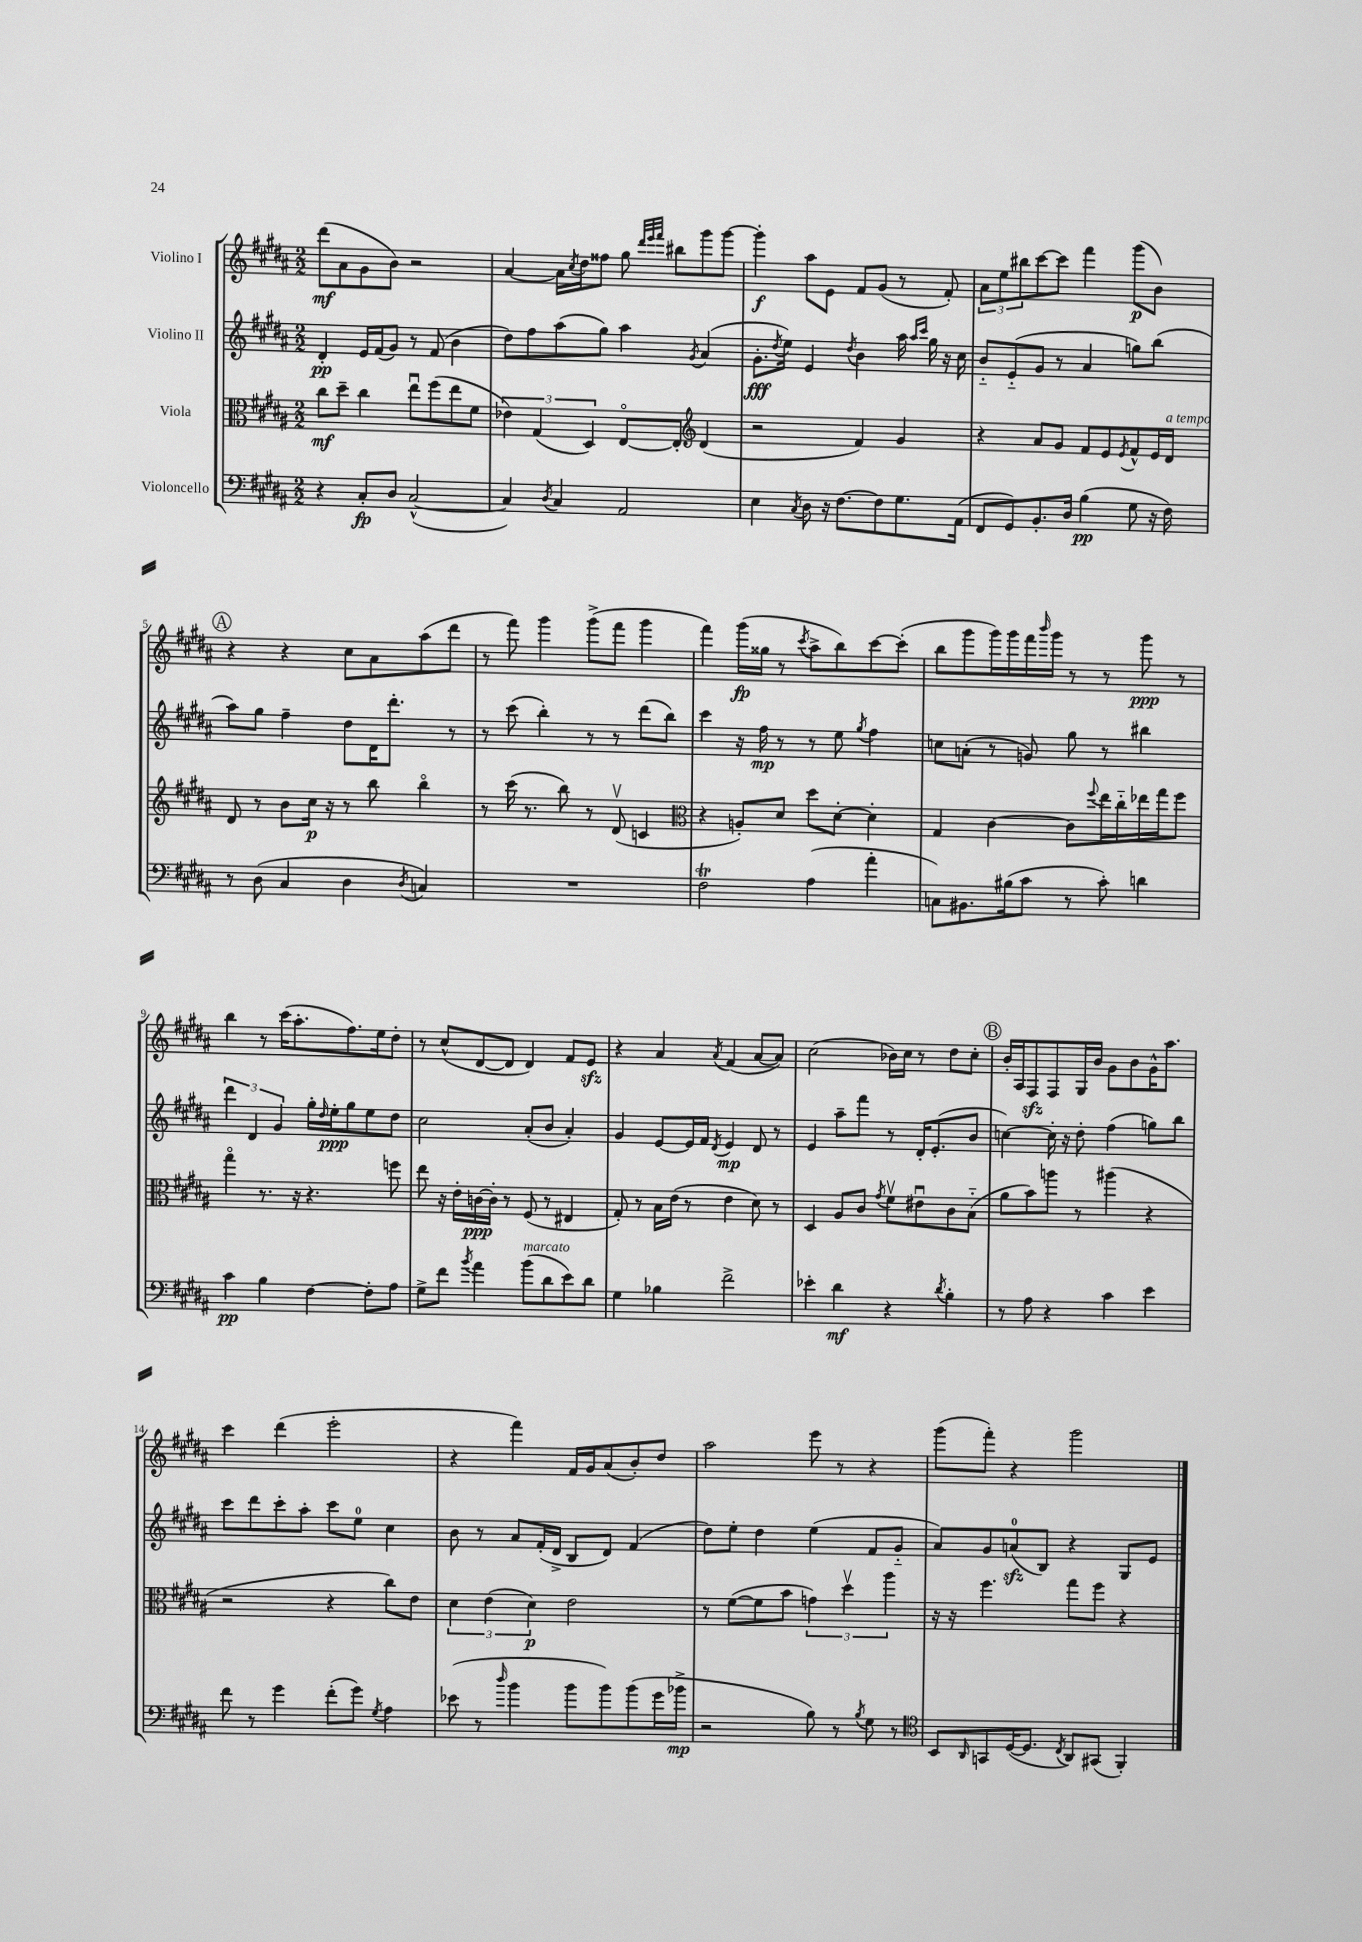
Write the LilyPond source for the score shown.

<<
\new StaffGroup <<
\new Staff = "s0" \with { instrumentName = "Violino I" } {
    \clef treble \key b \major \numericTimeSignature \time 2/2
    dis'''8\mf( ais'8 gis'8 b'8) r2 |
    ais'4~ ais'16 \acciaccatura { cis''8 } dis''16 fisis''8 gis''8 \grace { dis'''32 e'''32 fis'''32 } bis''8 gis'''8 gis'''8~ |
    gis'''4-.\f ais''8 e'8 fis'8 gis'8( r8 fis'8-.) |
    \tuplet 3/2 { ais'8 e''8 bis''8 } cis'''8~ cis'''8 fis'''4 gis'''8\p( b'8) |
    \mark \markup { \circle "A" } r4 r4 cis''8 ais'8 ais''8( dis'''8 |
    r8 fis'''8) gis'''4 gis'''8->( fis'''8 gis'''4 |
    fis'''4) gis'''16\fp( gisis''16 r8 \acciaccatura { cis'''8 } ais''8-> b''8) cis'''8~ cis'''8-.( |
    b''8 gis'''8 gis'''16) gis'''16 fis'''16 \grace { b'''16 } gis'''16 r8 r8 gis'''8\ppp r8 |
    b''4 r8 cis'''16( ais''8.-. fis''8.) e''16 dis''8-. |
    r8 cis''8-^( dis'8~ dis'8 dis'4) fis'8 e'8\sfz |
    r4 ais'4 \acciaccatura { ais'8 } fis'4( ais'8~ ais'8) |
    cis''2( bes'16) cis''16 r8 dis''8 cis''8-. |
    \mark \markup { \circle "B" } b'16-. ais16 fis8\sfz fis8 gis16 b'16 gis'8 b'8 gis'16-^ ais''8. |
    cis'''4 dis'''4( e'''2-. |
    r4 fis'''4) fis'16 gis'16 ais'8( b'8-.) dis''8 |
    ais''2 e'''8 r8 r4 |
    gis'''8( fis'''8-.) r4 gis'''2 \bar "|." |
}
\new Staff = "s1" \with { instrumentName = "Violino II" } {
    \clef treble \key b \major \numericTimeSignature \time 2/2
    dis'4-.\pp e'16 fis'16( gis'8) r8 fis'8( b'4 |
    dis''8) fis''8 ais''8( gis''8) ais''4 \acciaccatura { gis'8 } ais'4( |
    gis'8.-.\fff \acciaccatura { dis''8 } e''16) e'4 \acciaccatura { dis''8 } b'4 ais''16 \grace { ais''16 cis'''16 } gis''16 r16 cis''16 |
    b'8-_ e'8-_( gis'8 r8 ais'4 g''8) b''8( |
    \mark \markup { \circle "A" } ais''8) gis''8 fis''4-- dis''8 dis'16 dis'''8.-. r8 |
    r8 cis'''8( b''4-.) r8 r8 dis'''8( b''8) |
    cis'''4 r16 fis''16\mp r8 r8 e''8 \acciaccatura { gis''8 } fis''4 |
    c''8 a'8-.( r8 g'8) gis''8 r8 bis''4 |
    \tuplet 3/2 { dis'''4 dis'4 gis'4 } gis''16-. \grace { dis''16 } e''16-.\ppp gis''8 e''8 dis''8 |
    cis''2 ais'8-.( b'8 ais'4-.) |
    gis'4 e'8~ e'16 fis'16 \acciaccatura { dis'8 } e'4\mp dis'8 r8 |
    e'4 ais''8-- fis'''8 r8 dis'16-. e'8.-.( b'8 |
    \mark \markup { \circle "B" } c''4~) c''16-. r16 dis''8-. fis''4( g''8) b''8 |
    cis'''8 dis'''8 cis'''8-. ais''8-. cis'''8 e''8-0 cis''4 |
    b'8 r8 ais'8 fis'16-.( dis'16-> b8 dis'8) fis'4( |
    dis''8) e''8-. dis''4 e''4( fis'8 gis'8-_ |
    ais'8) gis'8 a'8-0\sfz( b8) r4 gis8 e'8 \bar "|." |
}
\new Staff = "s2" \with { instrumentName = "Viola" } {
    \clef alto \key b \major \numericTimeSignature \time 2/2
    cis''8\mf dis''8-- cis''4 e''8\downbow fis''8( e''8 fis'8 |
    \tuplet 3/2 { ees'4) gis4( dis4) } e8~\flageolet e8-. \clef treble dis'4( |
    r2 fis'4) gis'4 |
    r4 ais'8 gis'8 fis'8 e'8 \acciaccatura { e'8 } fis'8-^ e'16 dis'16^\markup { \italic "a tempo" } |
    \mark \markup { \circle "A" } dis'8 r8 b'8 cis''16\p r16 r8 b''8 b''4\flageolet |
    r8 cis'''16( r8. b''8) r8 dis'8\upbow( c'4 |
    \clef alto r4 a8-.) dis'8 dis''8 dis'8~-. dis'4-. |
    gis4 cis'4~ cis'8 \appoggiatura { fis''8 } e''16 cis''16-_ ees''16 gis''16 fis''8 |
    gis''4\flageolet r8. r16 r4. f''8 |
    e''8 r16 e'16-. c'16~\ppp c'16-. r8 fis8( r8 eis4 |
    gis8-.) r8 b16 e'16( r8 e'4 dis'8) r8 |
    dis4 ais8 cis'8 \acciaccatura { gis'8 } fis'8\upbow eis'8\downbow cis'8 b8-_( |
    \mark \markup { \circle "B" } ais'8 b'8) a''8 r8 ais''4( r4 |
    r2 r4 cis''8) e'8 |
    \tuplet 3/2 { dis'4 e'4( dis'4\p) } e'2 |
    r8 fis'8~( fis'8 b'8 \tuplet 3/2 { g'4) dis''4\upbow ais''4 } |
    r16 r16 fis''4. gis''8 fis''8 r4 \bar "|." |
}
\new Staff = "s3" \with { instrumentName = "Violoncello" } {
    \clef bass \key b \major \numericTimeSignature \time 2/2
    r4 cis8-.\fp dis8 cis2~-^( |
    cis4) \acciaccatura { dis8 } cis4 ais,2 |
    e4 \acciaccatura { cis8 } dis8 r16 fis8.~ fis8 gis8. ais,16( |
    fis,8 gis,8) b,8.-. dis16 b4\pp( gis8 r16 fis16) |
    \mark \markup { \circle "A" } r8 dis8( cis4 dis4 \acciaccatura { dis8 } c4) |
    R1 |
    fis2\trill ais4( ais'4-. |
    c8) bis,8. bis16( cis'8 r8 cis'8-.) d'4 |
    cis'4\pp b4 fis4~ fis8-. ais8 |
    gis8-> fis'8 \acciaccatura { b'8 } ais'4 b'8^\markup { \italic "marcato" }( dis'8 e'8) dis'8 |
    gis4 bes4 fis'2-> |
    ees'4-. dis'4\mf r4 \acciaccatura { dis'8 } b4-. |
    \mark \markup { \circle "B" } r8 ais8 r4 cis'4 e'4 |
    fis'8 r8 gis'4 fis'8-.( gis'8) \acciaccatura { gis8 } ais4 |
    ees'8( r8 \grace { dis''16 } b'4 b'8 b'8) b'8( gis'16 bes'16->\mp |
    r2 b8) r8 \acciaccatura { b8 } gis8 r8 |
    \clef tenor b,8 \grace { ais,16 } g,8 dis16~( dis8. \acciaccatura { cis8 } ais,8) gis,8( fis,4-.) \bar "|." |
}
>>
>>
